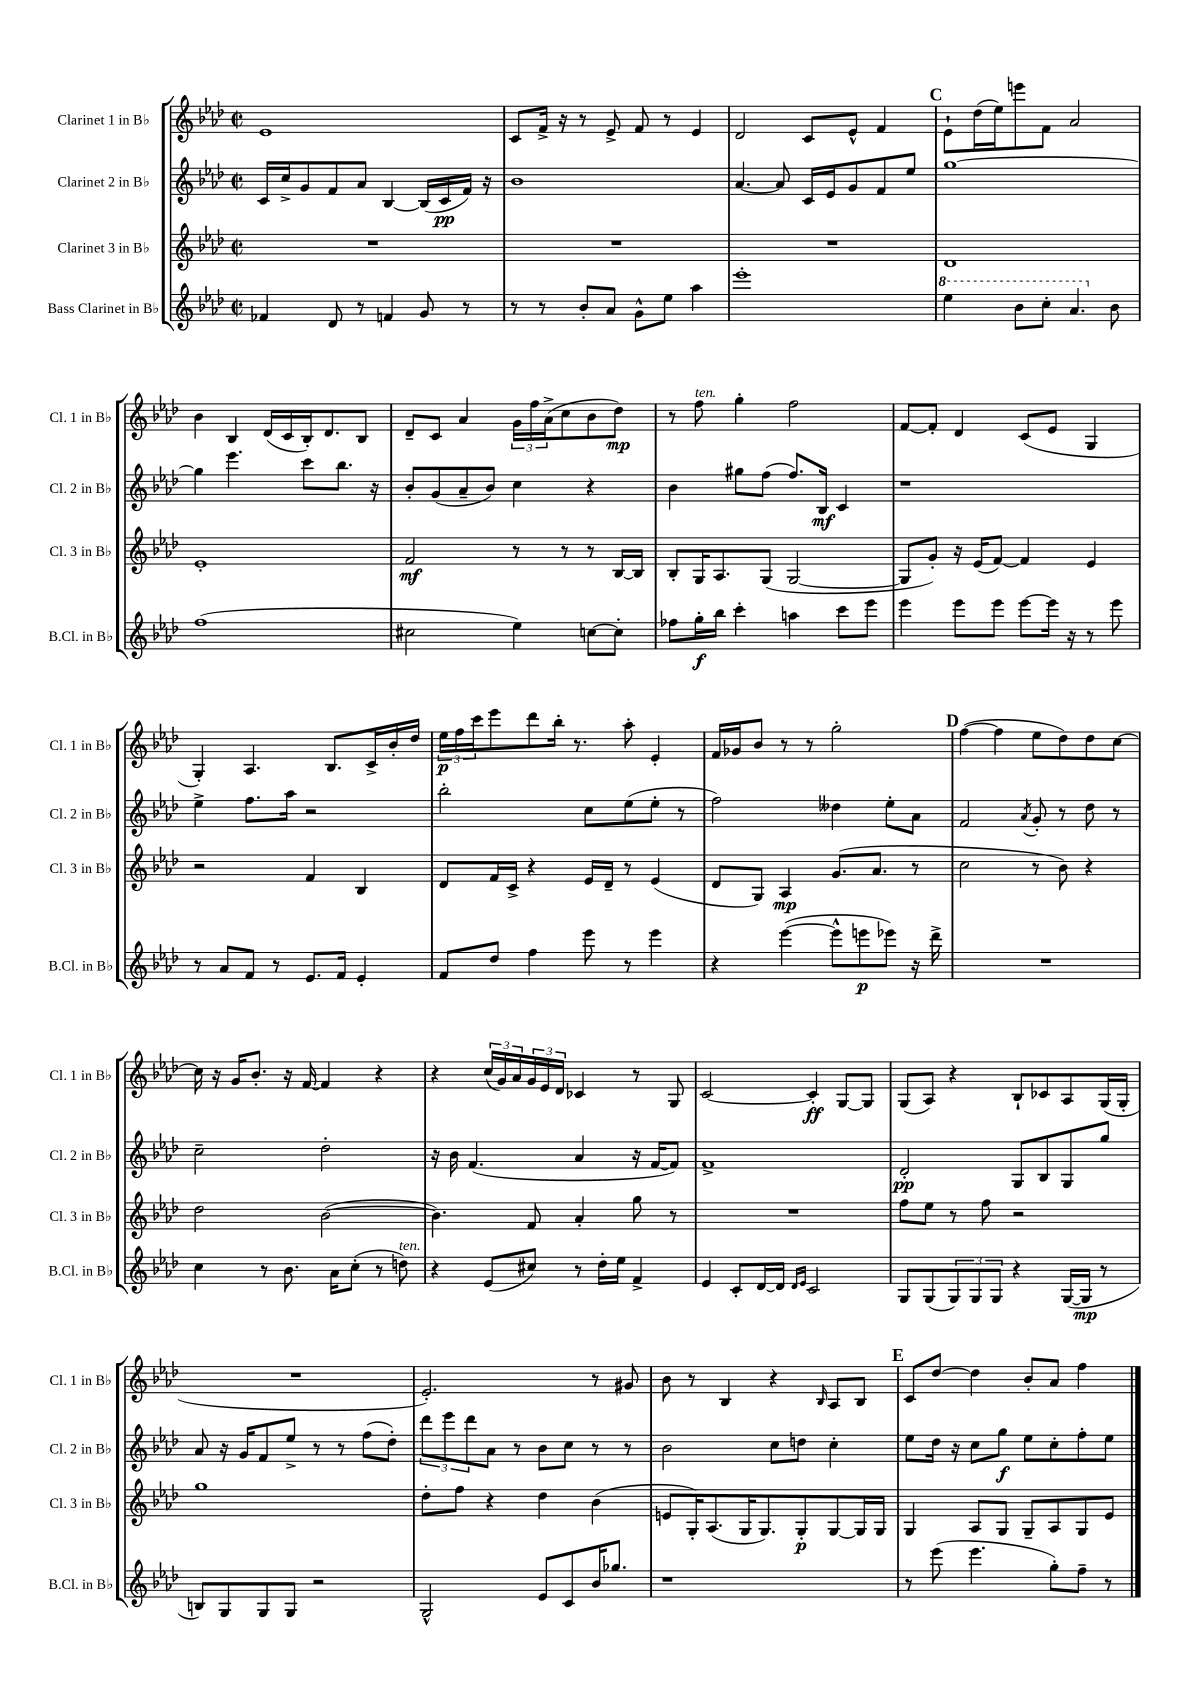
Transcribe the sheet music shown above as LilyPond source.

<<
\new StaffGroup <<
\new Staff = "s0" \with { instrumentName = "Clarinet 1 in Bb" shortInstrumentName = "Cl. 1 in Bb" } {
    \clef treble \key aes \major \defaultTimeSignature \time 2/2
    ees'1 |
    c'8 f'16-> r16 r8 ees'8-> f'8 r8 ees'4 |
    des'2 c'8 ees'8-^ f'4 |
    \mark \markup { \bold "C" } ees'8-! des''16( ees''16) e'''8 f'8 aes'2 |
    bes'4 bes4 des'16( c'16 bes16-.) des'8. bes8 |
    des'8-- c'8 aes'4 \tuplet 3/2 { g'16 f''16 aes'16->( } c''8 bes'8 des''8\mp) |
    r8 f''8^\markup { \italic "ten." } g''4-. f''2 |
    f'8~ f'8-. des'4 c'8( ees'8 g4 |
    g4-.) aes4. bes8. c'16-> bes'16-. des''16 |
    \tuplet 3/2 { ees''16\p f''16 c'''16 } ees'''8 des'''8 bes''16-. r8. aes''8-. ees'4-. |
    f'16 ges'16 bes'8 r8 r8 g''2-. |
    \mark \markup { \bold "D" } f''4~( f''4 ees''8 des''8) des''8 c''8~ |
    c''16 r16 g'16 bes'8.-. r16 f'16~ f'4 r4 |
    r4 \tuplet 3/2 { c''16( g'16) aes'16 } \tuplet 3/2 { g'16 ees'16 des'16 } ces'4 r8 g8 |
    c'2~ c'4-.\ff g8~ g8 |
    g8( aes8) r4 bes8-! ces'8 aes8 g16( g16-. |
    R1 |
    ees'2.-.) r8 gis'8 |
    bes'8 r8 bes4 r4 \grace { bes16 } aes8 bes8 |
    \mark \markup { \bold "E" } c'8 des''8~ des''4 bes'8-. aes'8 f''4 \bar "|." |
}
\new Staff = "s1" \with { instrumentName = "Clarinet 2 in Bb" shortInstrumentName = "Cl. 2 in Bb" } {
    \clef treble \key aes \major \defaultTimeSignature \time 2/2
    c'16 c''16-> g'8 f'8 aes'8 bes4~ bes16( c'16\pp f'16) r16 |
    bes'1 |
    aes'4.~ aes'8 c'16 ees'16 g'8 f'8 ees''8 |
    \mark \markup { \bold "C" } g''1~ |
    g''4 ees'''4. c'''8 bes''8. r16 |
    bes'8-. g'8( aes'8-- bes'8) c''4 r4 |
    bes'4 gis''8 f''8( f''8.) bes16\mf c'4 |
    r1 |
    ees''4-> f''8. aes''16 r2 |
    bes''2-. c''8 ees''8( ees''8-. r8 |
    f''2) deses''4 ees''8-. aes'8 |
    \mark \markup { \bold "D" } f'2 \acciaccatura { aes'8 } g'8-. r8 des''8 r8 |
    c''2-- des''2-. |
    r16 bes'16 f'4.( aes'4 r16 f'16~ f'8) |
    f'1-> |
    des'2-.\pp g8 bes8 g8 g''8 |
    aes'8 r16 g'16 f'8 ees''8-> r8 r8 f''8( des''8-.) |
    \tuplet 3/2 { des'''8 ees'''8 des'''8 } aes'8 r8 bes'8 c''8 r8 r8 |
    bes'2 c''8 d''8 c''4-. |
    \mark \markup { \bold "E" } ees''8 des''16 r16 c''8 g''8\f ees''8 c''8-. f''8-. ees''8 \bar "|." |
}
\new Staff = "s2" \with { instrumentName = "Clarinet 3 in Bb" shortInstrumentName = "Cl. 3 in Bb" } {
    \clef treble \key aes \major \defaultTimeSignature \time 2/2
    R1 |
    R1 |
    R1 |
    \mark \markup { \bold "C" } des'1 |
    ees'1-. |
    f'2\mf r8 r8 r8 bes16~ bes16 |
    bes8-. g16 aes8. g8( g2~ |
    g8 g'8-.) r16 ees'16( f'8~) f'4 ees'4 |
    r2 f'4 bes4 |
    des'8 f'16 c'16-> r4 ees'16 des'16-- r8 ees'4( |
    des'8 g8) aes4\mp g'8.( aes'8. r8 |
    \mark \markup { \bold "D" } c''2 r8 bes'8) r4 |
    des''2 bes'2~( |
    bes'4.) f'8 aes'4-. g''8 r8 |
    R1 |
    f''8 ees''8 r8 f''8 r2 |
    g''1 |
    des''8-. f''8 r4 des''4 bes'4( |
    e'8 g16-.) aes8.( g16 g8.) g8-.\p g8~ g16 g16 |
    \mark \markup { \bold "E" } g4 aes8 g8 g8-- aes8 g8 ees'8 \bar "|." |
}
\new Staff = "s3" \with { instrumentName = "Bass Clarinet in Bb" shortInstrumentName = "B.Cl. in Bb" } {
    \clef treble \key aes \major \defaultTimeSignature \time 2/2
    fes'4 des'8 r8 f'4 g'8 r8 |
    r8 r8 bes'8-. aes'8 g'8-^ ees''8 aes''4 |
    ees'''1-. |
    \mark \markup { \bold "C" } \ottava #1 ees'''4 bes''8 c'''8-. aes''4. \ottava #0 bes'8 |
    f''1( |
    cis''2 ees''4) c''8~ c''8-. |
    fes''8 g''16-.\f bes''16 c'''4-. a''4 c'''8 ees'''8 |
    ees'''4 ees'''8 ees'''8 ees'''8~ ees'''16 r16 r8 ees'''8 |
    r8 aes'8 f'8 r8 ees'8. f'16 ees'4-. |
    f'8 des''8 f''4 ees'''8 r8 ees'''4 |
    r4 ees'''4~( ees'''8-^ e'''8\p ees'''8) r16 des'''16-> |
    \mark \markup { \bold "D" } R1 |
    c''4 r8 bes'8. aes'16 c''8-.( r8 d''8^\markup { \italic "ten." }) |
    r4 ees'8( cis''8) r8 des''16-. ees''16 f'4-> |
    ees'4 c'8-. des'16~ des'16 \grace { des'16 ees'16 } c'2 |
    g8 g8( \tuplet 3/2 { g8) g8 g8 } r4 g16~( g16\mp r8 |
    b8) g8 g8 g8 r2 |
    g2-^ ees'8 c'8 bes'16 ges''8. |
    r1 |
    \mark \markup { \bold "E" } r8 ees'''8( ees'''4. g''8-.) f''8-- r8 \bar "|." |
}
>>
>>
\layout { \context { \Score \remove "Bar_number_engraver" } }
